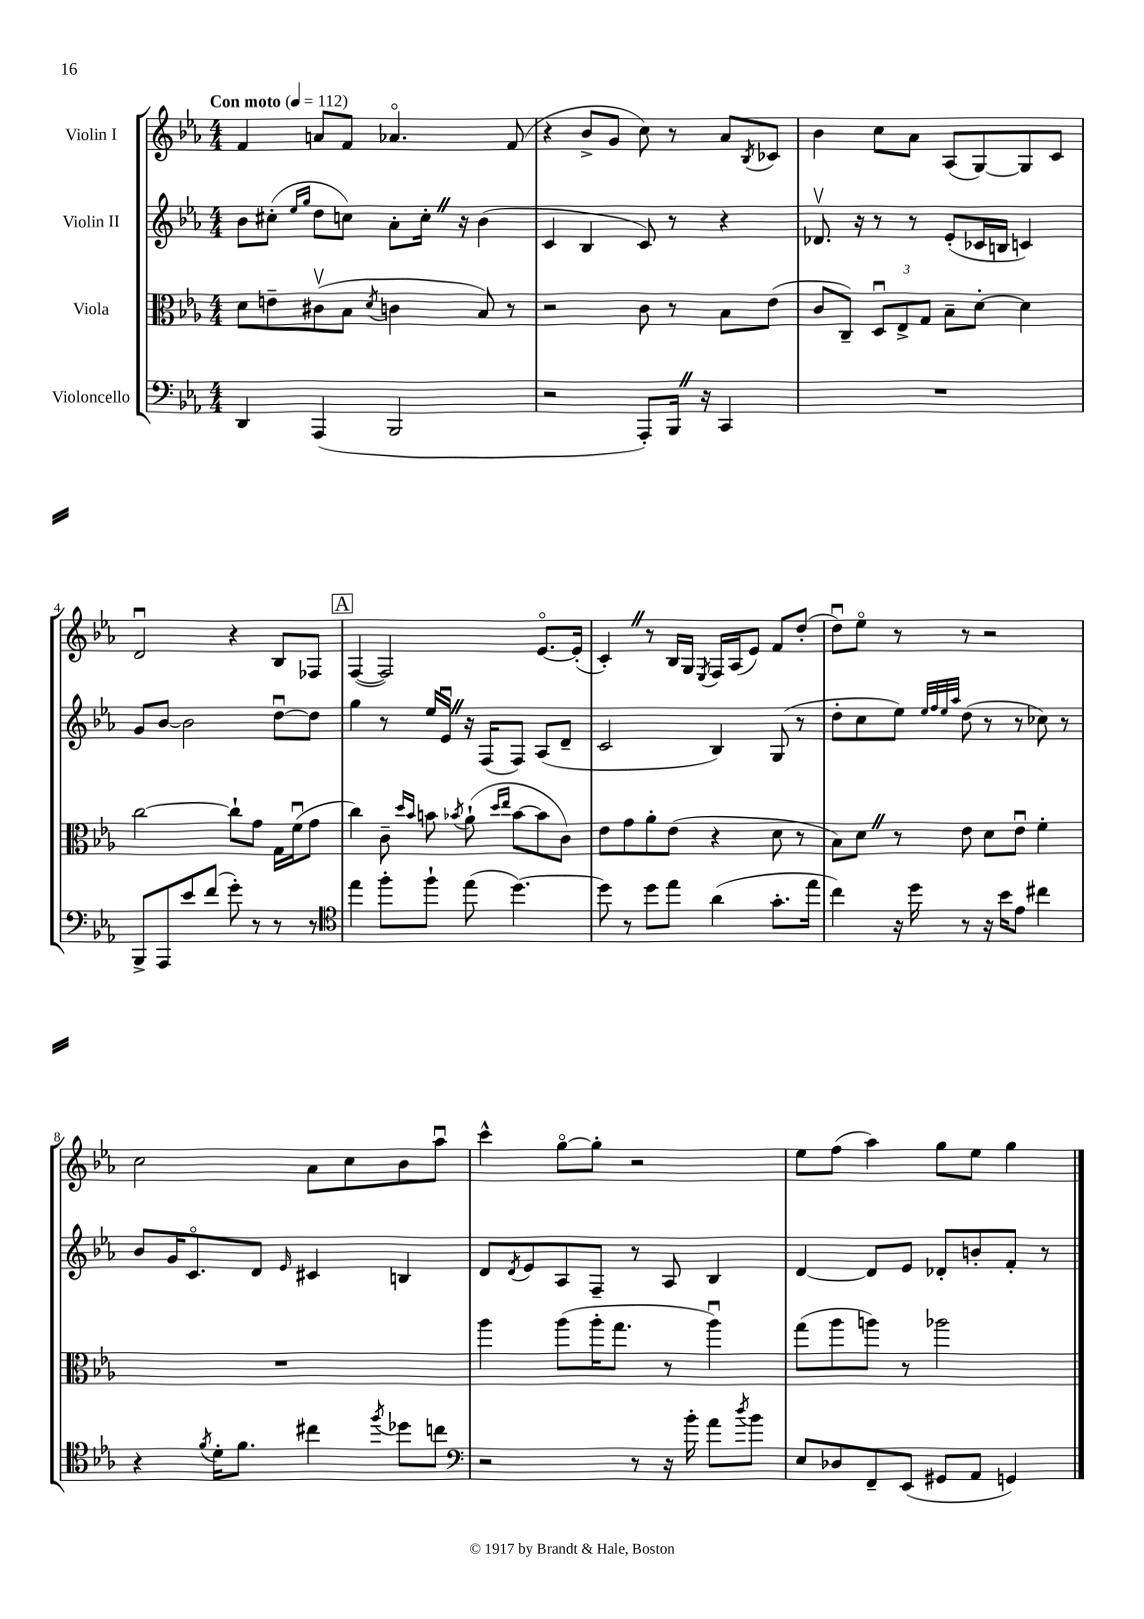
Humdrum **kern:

**kern	**kern	**kern	**kern
*staff4	*staff3	*staff2	*staff1
*clefF4	*clefC3	*clefG2	*clefG2
*k[b-e-a-]	*k[b-e-a-]	*k[b-e-a-]	*k[b-e-a-]
*M4/4	*M4/4	*M4/4	*M4/4
*MM112	*MM112	*MM112	*MM112
4DD	8d	8b-	4f
.	8e~	(8cc#'	.
.	.	16qqee-	.
.	.	16qqgg	.
(4AAA-	(8c#v	8dd	8a
.	8B-	8cc)	8f
.	8qd	.	.
2BBB-	4c	8a-'	4.a-o
.	.	16cc'	.
.	.	16r	.
.	8B-)	(4b-	.
.	8r	.	(8f
=	=	=	=
2r	2r	4c	4r
.	.	4B-	8b-^
.	.	.	8g
8AAA-')	8c	8c)	8cc)
16BBB-	8r	8r	8r
16r	.	.	.
4CC	8B-	4r	8a-
.	.	.	8qB-
.	(8e-	.	8c-
=	=	=	=
1r	8c	8.d-v	4b-
.	8C~)	.	.
.	.	16r	.
.	12Du	8r	8cc
.	12E-^	.	.
.	.	8r	8a-
.	12G	.	.
.	8B-~	(8e-'	(8A-
.	[8d'	16c-	[8G)
.	.	16B	.
.	4d]	4c)	8G]
.	.	.	8c
=	=	=	=
8BBB-^	[2cc	8g	2du
8AAA-	.	[8b-	.
8e-	.	2b-]	.
(8f	.	.	.
8g')	8cc`]	.	4r
8r	8g	.	.
8r	16G	[8ddu	8B-
.	(16fu	.	.
8r	8g	8dd]	8F-
=	=	=	=
*clefC4	*	*	*
4ee-	4cc)	4gg	([4F
8ff'	8c~	8r	2F])
.	16qqdd	.	.
.	16qqb-	.	.
8ff`	8b	16ee-	.
.	.	16e-u	.
.	8qb-	.	.
(8ee-	(8a-`	16r	.
.	.	(16F	.
.	16qqdd	.	.
.	16qqee-	.	.
[4.dd)	[8b-	8F)	.
.	8b-]	(8A-	[8.e-o
.	8c)	8d~	.
.	.	.	(16e-']
=	=	=	=
8dd]	8e-	2c	4c')
8r	8g	.	.
8dd	8a-'	.	8r
8ee-	(8e-	.	16B-
.	.	.	16G
.	.	.	8qE-
(4a-	4r	4B-)	16F
.	.	.	(16A-
.	.	.	8e-)
8.g'	8d	(8G	8f
.	8r	8r	(8dd'
16ee-	.	.	.
=	=	=	=
4cc)	8B-)	8dd'	8ddu)
.	8d	8cc	8ee-o
16r	8r	8ee-)	8r
16dd	.	.	.
.	.	32qqee-	.
.	.	32qqff	.
.	.	32qqee-	.
.	.	32qqaa-	.
8r	8e-	(8dd	8r
16r	8d	8r	2r
16b-	.	.	.
8e-	8e-u	8r	.
4cc#	4f'	8cc-)	.
.	.	8r	.
=	=	=	=
4r	1r	8b-	2cc
.	.	16g	.
.	.	8.co	.
8qf	.	.	.
16d'	.	.	.
8.f	.	.	.
.	.	8d	.
.	.	16qqe-	.
4cc#	.	4c#	8a-
.	.	.	8cc
8qff	.	.	.
8dd-	.	4B	8b-
8cc	.	.	8aa-u
=	=	=	=
*clefF4	*	*	*
2r	4aa-	8d	4ccc^^
.	.	8qd	.
.	.	8e-	.
.	(8aa-	8A-	[8ggo
.	16aa-'	8F~	8gg']
.	8.gg	.	.
8r	.	8r	2r
16r	8r	8A-	.
16b-'	.	.	.
8a-	4aa-u)	4B-	.
8qdd	.	.	.
8b-	.	.	.
=	=	=	=
8E-	(8gg	[4d	8ee-
8D-	8aa-	.	(8ff
8FF~	8aa)	8d]	4aa-)
(8EE-	8r	8e-	.
8GG#	2aa-	8d-'	8gg
8AA-	.	8b'	8ee-
4GG)	.	8f'	4gg
.	.	8r	.
==	==	==	==
*-	*-	*-	*-
